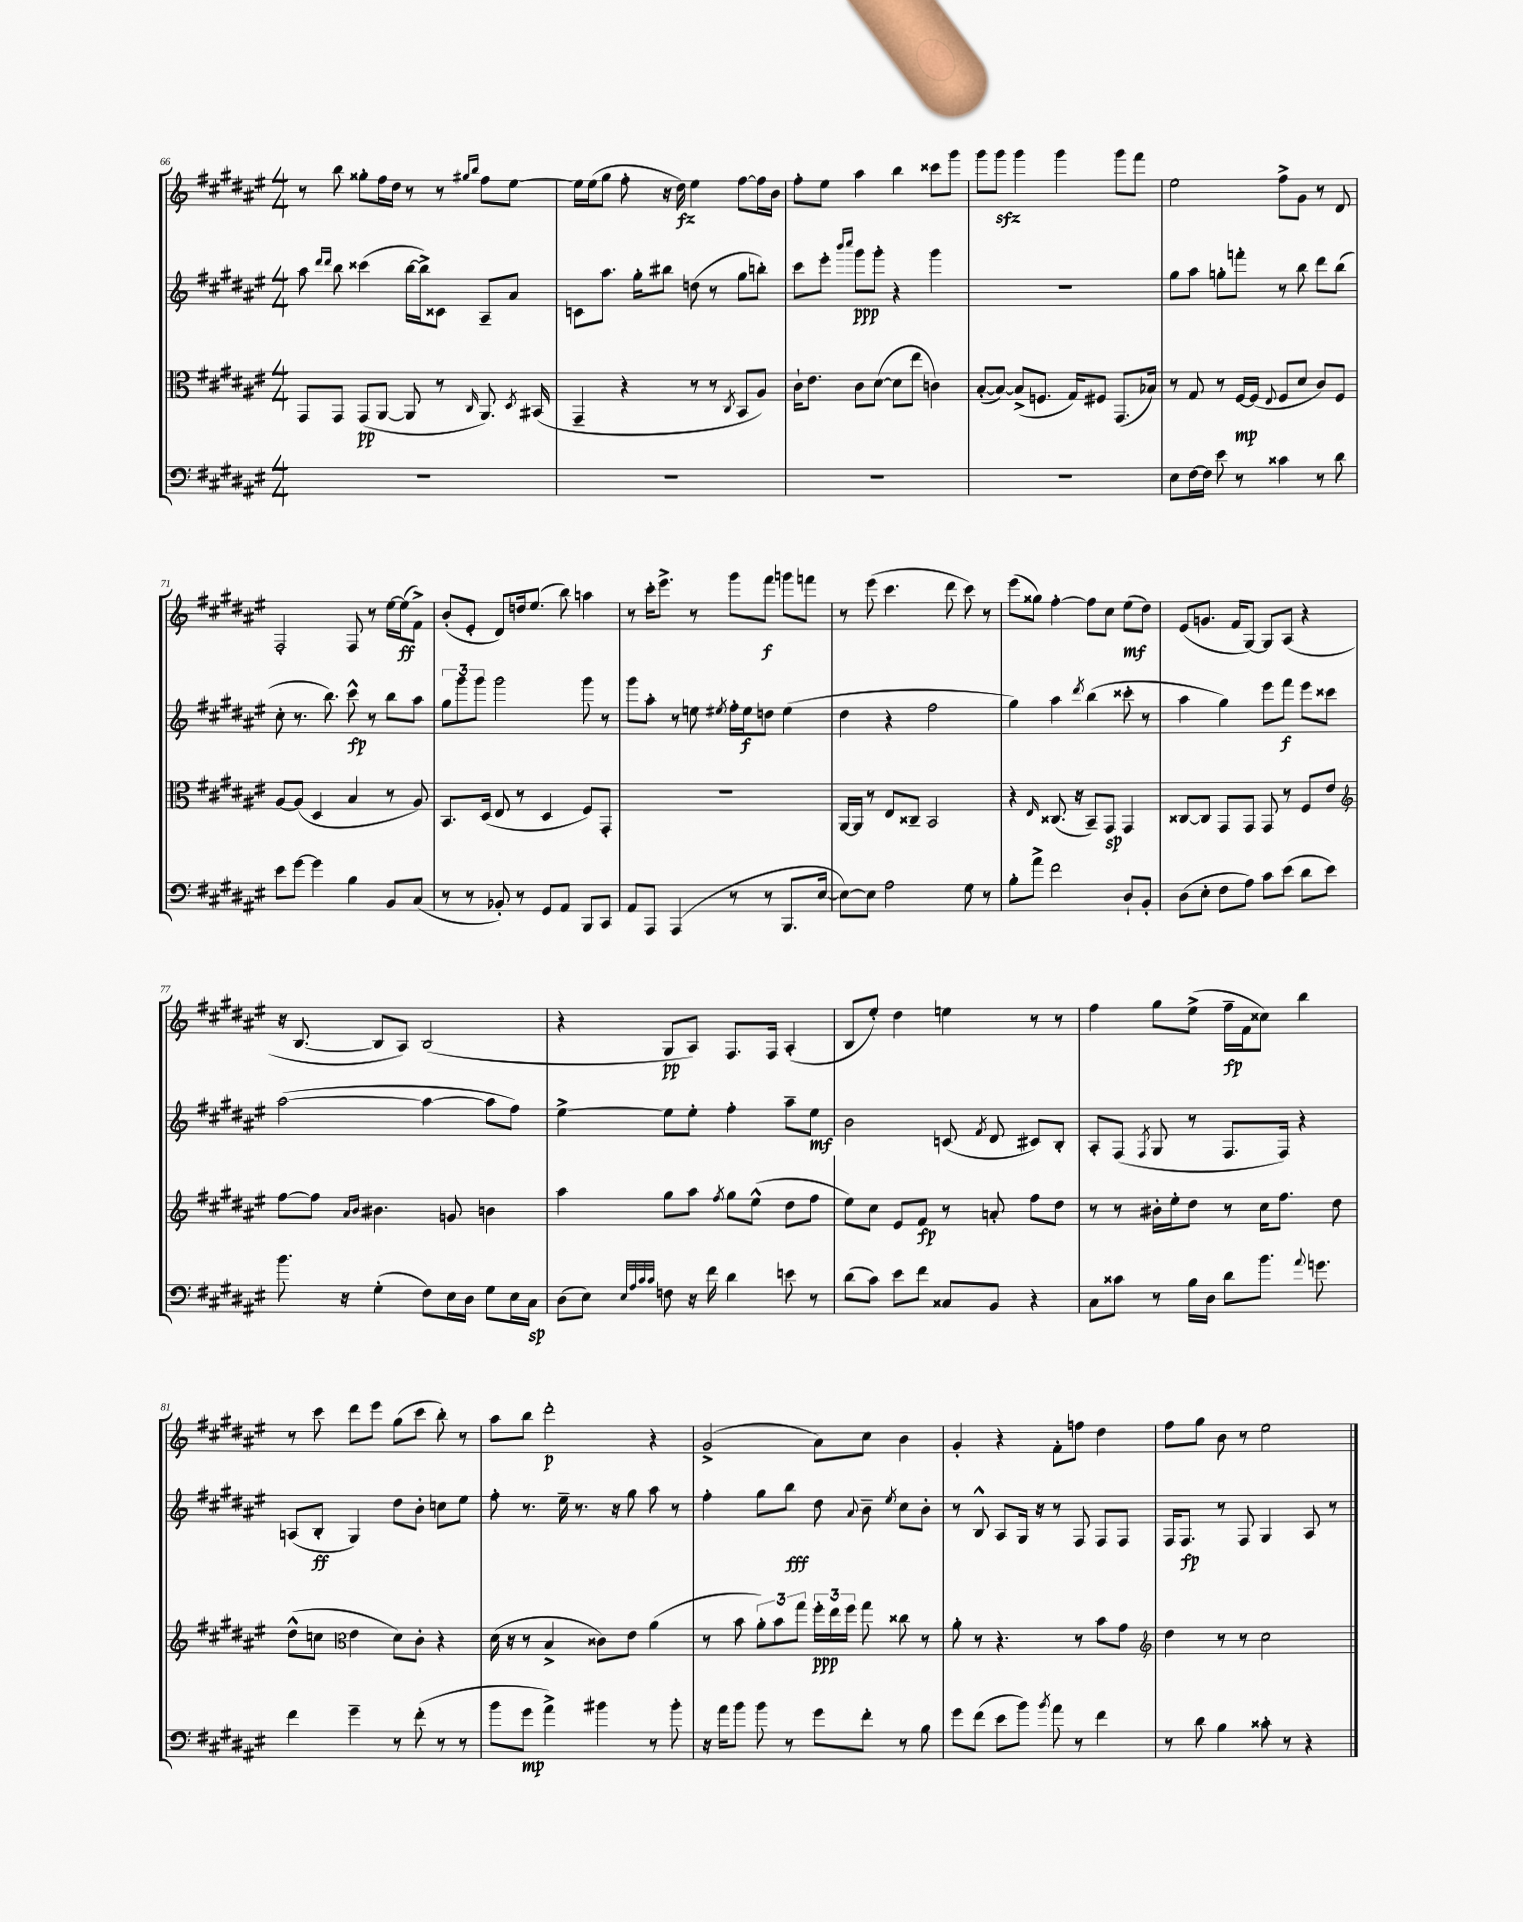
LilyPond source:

<<
\new StaffGroup <<
\new Staff = "s0" {
    \clef treble \key fis \major \numericTimeSignature \time 4/4
    \autoBeamOff r8 b''8 gisis''8[-. fis''16 dis''16] r8 r8 \grace { gis''16[ b''16] } fis''8[ eis''8]~ |
    eis''16[ eis''16( gis''8] fis''8-. r16 dis''16\fz) eis''4 fis''8[~ fis''16 b'16] |
    fis''8[-. eis''8] ais''4 b''4 cisis'''8[ gis'''8] |
    gis'''8[ gis'''8]\sfz gis'''4 gis'''4 gis'''8[ fis'''8] |
    eis''2 fis''8[-> gis'8] r8 dis'8 |
    fis2-. fis8 r8 eis''16[~ eis''16\ff( fis'8]->) |
    b'8[-.( eis'8]-. dis'8[) d''16 eis''8.]( b''8) a''4 |
    r8 cis'''16[-. eis'''8.]-> r8 gis'''8[ fis'''8]\f g'''8[ f'''8] |
    r8 eis'''8( cis'''4. dis'''8 cis'''8) r8 |
    eis'''8[( gisis''8]) fis''4~-. fis''8[ cis''8] eis''8[\mf( dis''8]) |
    eis'8[( g'8.] fis'16[ gis8]~) gis8[ ais8]( r4 |
    r16 b8.~ b8[ ais8]) b2( |
    r4 gis8[\pp ais8]) fis8.[ fis16] ais4-.( |
    b8[ eis''8]-.) dis''4 e''4 r8 r8 |
    fis''4 gis''8[ eis''8]->( fis''16[--\fp fis'16 cisis''8]) b''4 |
    r8 cis'''8 dis'''8[ eis'''8] gis''8[( cis'''8] b''8-.) r8 |
    ais''8[ b''8] dis'''2-.\p r4 |
    gis'2->( ais'8[) cis''8] b'4 |
    gis'4-. r4 fis'8[-. f''8] dis''4 |
    fis''8[ gis''8] b'8 r8 eis''2 \bar "|." |
}
\new Staff = "s1" {
    \clef treble \key fis \major \numericTimeSignature \time 4/4
    \autoBeamOff ais''8 \grace { dis'''16[ dis'''16] } b''8 cisis'''4( b''16[~ b''16->) cisis'8] ais8[-- ais'8] |
    c'8[ ais''8.] gis''16[-. bis''8] d''8( r8 gis''8[ b''8]-.) |
    cis'''8[ eis'''8]-. \grace { b'''16[ cis''''16] } gis'''8[\ppp gis'''8]-. r4 gis'''4 |
    R1 |
    gis''8[ ais''8] g''8[-. f'''8]-. r8 b''8 dis'''8[ b''8]( |
    cis''8-. r8. b''8.) cis'''8-^\fp r8 b''8[ ais''8] |
    \tuplet 3/2 { gis''8[ gis'''8 gis'''8] } gis'''2 gis'''8 r8 |
    gis'''8[ ais''8]-. r8 e''8 \acciaccatura { eis''8 } fis''16[-. eis''16\f d''8] eis''4( |
    dis''4 r4 fis''2 |
    gis''4) ais''4 \acciaccatura { dis'''8 } b''4( cisis'''8-. r8 |
    ais''4 gis''4) eis'''8[ fis'''8]\f eis'''8[ cisis'''8] |
    ais''2~( ais''4~ ais''8[ fis''8]) |
    eis''4~-> eis''8[ eis''8]-. fis''4-. ais''8[-- eis''8]\mf |
    b'2 c'8( \acciaccatura { fis'8 } dis'8 cis'8[) b8]-. |
    ais8[-. fis8]( \acciaccatura { fis8 } gis8 r8 fis8.[ fis16]) r4 |
    a8[( b8]-.\ff gis4) dis''8[ b'8]-. c''8[ eis''8] |
    fis''8-. r8. eis''16-- r8. r16 gis''8 ais''8 r8 |
    fis''4-. gis''8[ b''8]\fff dis''8 \appoggiatura { ais'8 } b'8-- \acciaccatura { eis''8 } cis''8[ b'8]-. |
    r8 b8-^ ais8[ gis16] r16 r8 fis8 fis8[ fis8] |
    fis16[ fis8.]\fp r8 fis8 gis4 ais8 r8 \bar "|." |
}
\new Staff = "s2" {
    \clef alto \key fis \major \numericTimeSignature \time 4/4
    \autoBeamOff gis,8[ gis,8] gis,8[\pp( ais,8]~ ais,8 r8 \grace { cis16 } ais,8.) \acciaccatura { dis8 } bis,16( |
    gis,4-- r4 r8 r8 \acciaccatura { cis8 } b,8[ ais8]) |
    cis'16[-! eis'8.] cis'8[ dis'8]~( dis'8[ eis''8] c'4) |
    b8[~-.( b8]~) b8[->( f8.] gis16[) fis8] gis,8.[( bes16]) |
    r8 gis8 r8 fis16[~\mp fis16]( \appoggiatura { eis8 } fis8[ dis'8] cis'8[) fis8] |
    ais8[~ ais8]( dis4 b4 r8 ais8) |
    b,8.[ dis16]( eis8 r8 dis4 fis8[) gis,8]-. |
    R1 |
    ais,16[~ ais,16] r8 eis8[ cisis8]-- b,2 |
    r4 \grace { eis16 } cisis8.( r16 b,8[--) gis,8]\sp gis,4 |
    cisis8[~ cisis8] gis,8[ gis,8] gis,8 r8 fis8[ eis'8] |
    \clef treble fis''8[~ fis''8] \grace { ais'16[ b'16] } bis'4. g'8 b'4 |
    ais''4 gis''8[ ais''8] \acciaccatura { fis''8 } gis''8[ eis''8]-^( dis''8[ fis''8] |
    eis''8[) cis''8] eis'8[ fis'8]\fp r8 a'8-. fis''8[ dis''8] |
    r8 r8 bis'16[-. eis''16-. dis''8] r8 cis''16[ fis''8.] dis''8 |
    dis''8[-^( c''8] \clef alto eis'4 dis'8[) cis'8]-. r4 |
    dis'16( r16 r8 b4-> cisis'8[) eis'8] ais'4( |
    r8 b'8 \tuplet 3/2 { ais'8[-.) b'8 gis''8] } \tuplet 3/2 { fis''16[-.\ppp eis''16 fis''16] } gis''8 cisis''8 r8 |
    ais'8-. r8 r4. r8 b'8[ gis'8] |
    \clef treble dis''4 r8 r8 cis''2 \bar "|." |
}
\new Staff = "s3" {
    \clef bass \key fis \major \numericTimeSignature \time 4/4
    \autoBeamOff R1 |
    R1 |
    R1 |
    R1 |
    eis8[ fis16~ fis16] eis'8 r8 cisis'4 r8 dis'8 |
    eis'8[ gis'8]~ gis'4 b4 b,8[ cis8]( |
    r8 r8 bes,8-.) r8 gis,8[ ais,8] b,,8[ cis,8] |
    ais,8[ ais,,8] ais,,4( r8 r8 b,,8.[ eis16]~ |
    eis8[~) eis8] ais2 gis8 r8 |
    b8[-. ais'8]-> fis'2 dis8[-! b,8]-. |
    dis8[( eis8]-. fis8[ ais8]) cis'8[ eis'8]( dis'8[ eis'8]) |
    b'8. r16 gis4-.( fis8[) eis16 dis16] gis8[ eis16 cis16]\sp |
    dis8[( eis8]) \grace { eis32[ ais32 cis'32 cis'32] } f8 r16 fis'16 dis'4 e'8 r8 |
    dis'8[( cis'8]) eis'8[ fis'8] cisis8[ b,8] r4 |
    cis8[ cisis'8] r8 b16[ dis16] dis'8[ b'8.] \appoggiatura { ais'8 } g'8. |
    fis'4 gis'4-- r8 fis'8-.( r8 r8 |
    b'8[ gis'8]\mp ais'4->) bis'4 r8 bis'8-. |
    r16 ais'16[ b'8] b'8 r8 gis'8[ fis'8]-. r8 b8 |
    gis'8[ fis'8]( eis'8[ b'8]) \acciaccatura { b'8 } ais'8 r8 fis'4 |
    r8 dis'8 b4 cisis'8-. r8 r4 \bar "|." |
}
>>
>>
\layout { \context { \Score currentBarNumber = #66 } }
